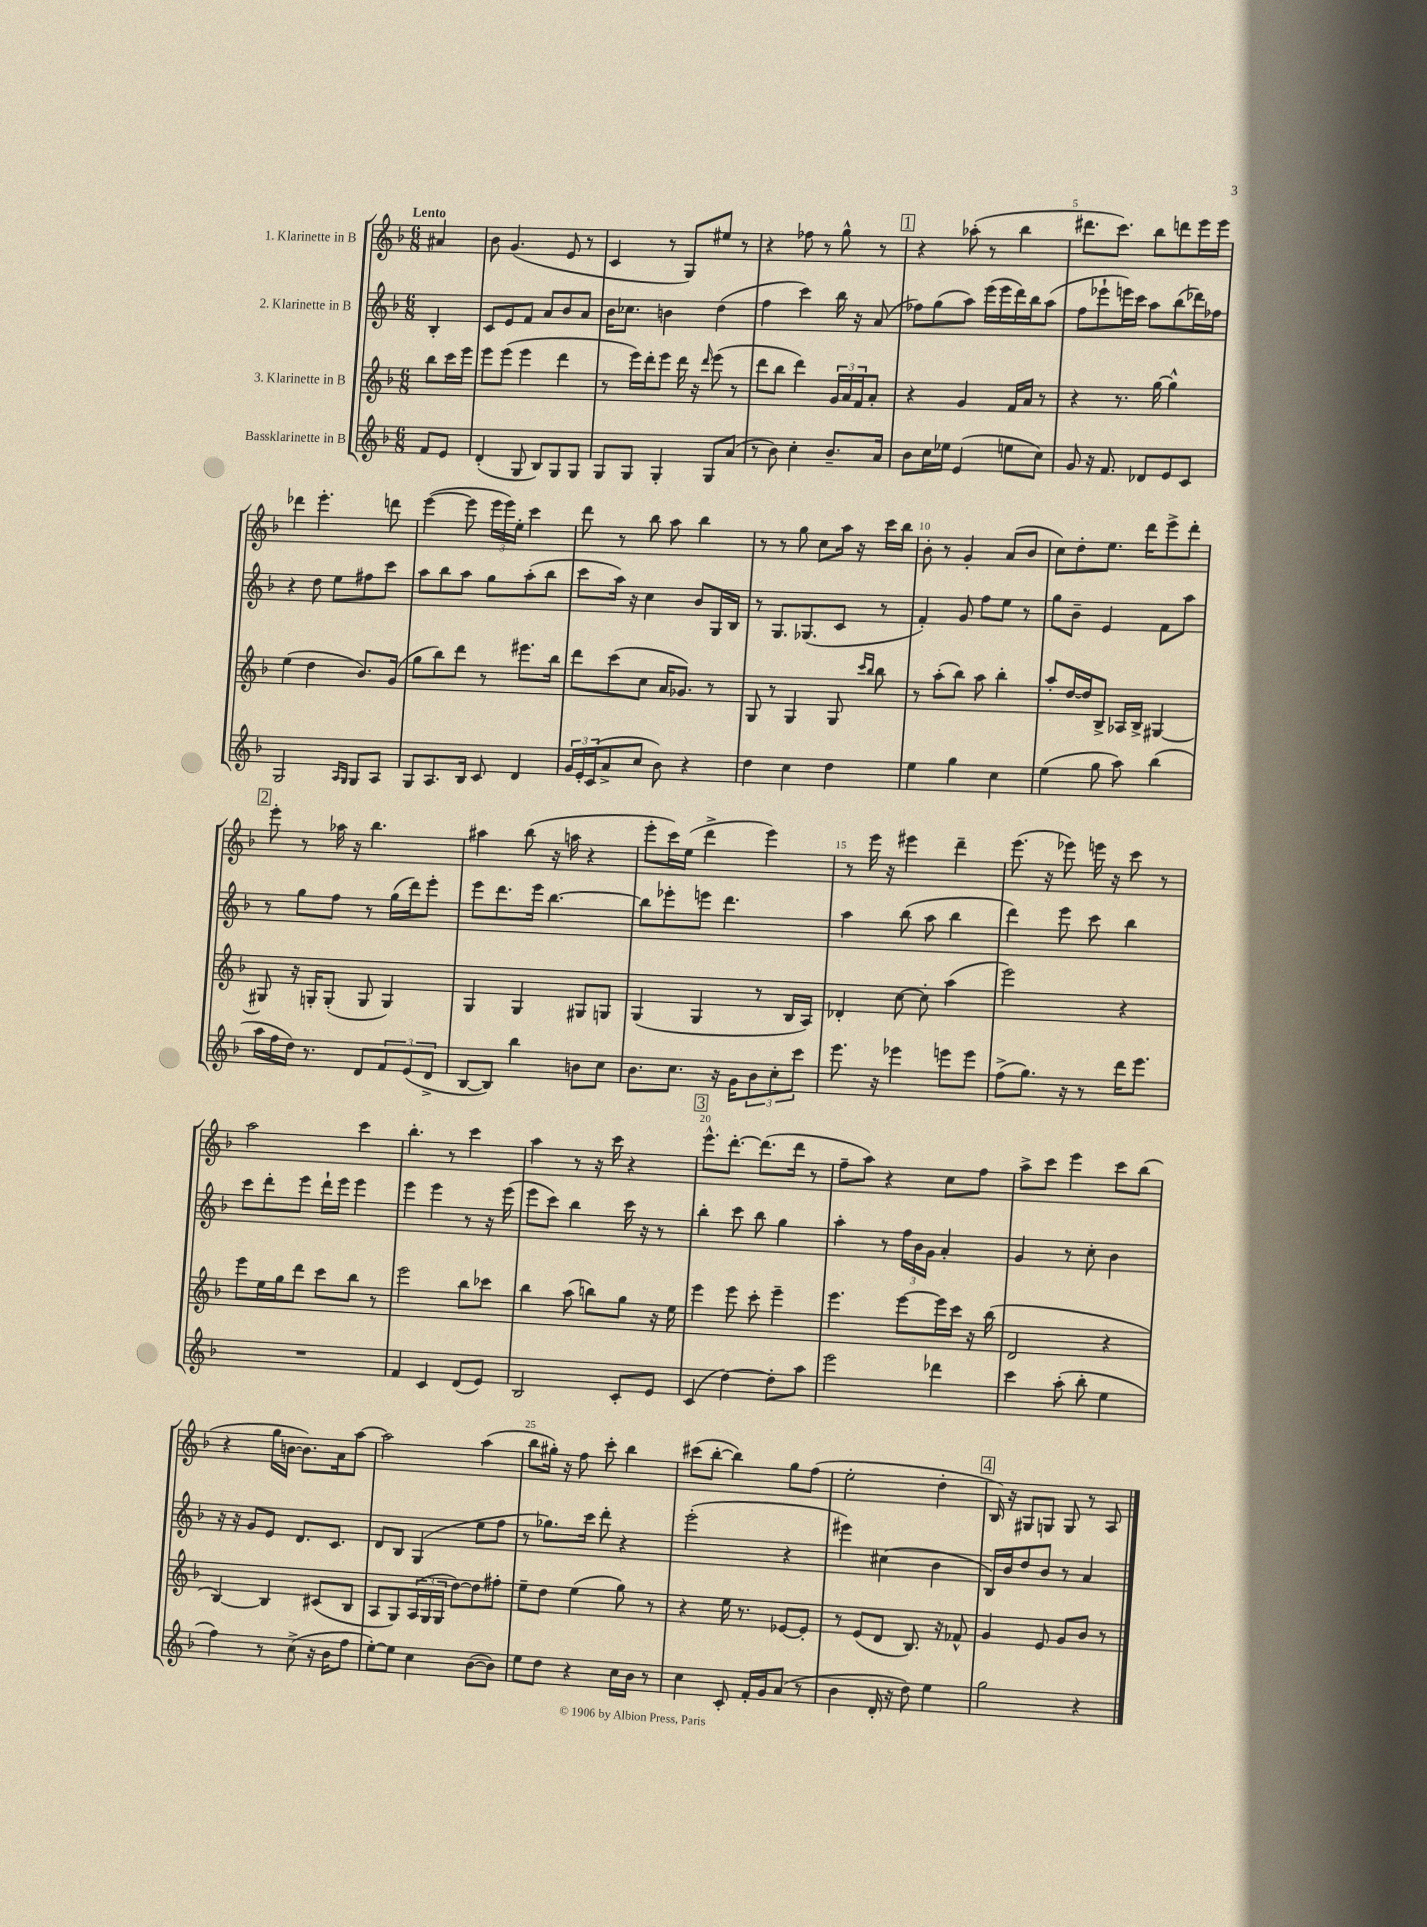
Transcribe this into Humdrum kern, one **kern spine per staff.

**kern	**kern	**kern	**kern
*staff4	*staff3	*staff2	*staff1
*clefG2	*clefG2	*clefG2	*clefG2
*k[b-]	*k[b-]	*k[b-]	*k[b-]
*M6/8	*M6/8	*M6/8	*M6/8
8f/L	8bb-\L	4B-'/	4a#/
8e/J	16ccc\L	.	.
.	16eee\JJ	.	.
=	=	=	=
(4d'/	8eee\L	8c/L	8b-\
.	(8eee\J	8e/	(4.g/
8G/	4eee\	8f/J	.
8B-/L)	.	8a/L	.
8G/	4ddd\	8b-/	8e/
8G/J	.	8a/J	8r
=	=	=	=
8G/L	8r	16b-\LK	4c/
.	.	8.cc-\J	.
8G/J	16eee\LL)	.	.
.	16ddd'\J	.	.
4G'/	8eee\J	4b\	8r
.	16ddd\	.	8G/L)
.	16r	.	.
.	16qqddd/	.	.
8G/L	(8eee\	(4dd\	8ee#/J
(8a/J	8r	.	8r
=	=	=	=
8r	8ddd\L	4ff\	4r
8b-\)	8bb-\J	.	.
4cc'\	4ddd\)	4ccc\)	8ff-\
.	.	.	8r
8.b-~/L	24g/LL	16bb-\	8gg^^\
.	24a/	.	.
.	.	16r	.
.	24f/J	.	.
.	8a'/J	(8a/	8r
16a/Jk	.	.	.
=	=	=	=
8b-\L	4r	8ff-\L)	4r
16cc\L	.	(8gg\	.
16ee-\JJ	.	.	.
(4e/	4g/	8aa\J)	(8aa-'\
.	.	(16eee\LL	8r
.	.	16eee\	.
8ee\L	16f/LL	16ddd\)	4bb-\
.	16a/JJ	16bb-\J	.
8cc\J)	8r	(8aa\J	.
=	=	=	=
8g/	4r	8ff\L	8.ddd#\L
16r	.	8eee-`\	.
8.f/	.	.	8.ccc\J)
.	8.r	16eee\L)	.
.	.	16ccc\JJ	.
8d-/L	.	8aa\L	8bb-\L
.	[16gg\	.	.
8e/	4gg^^\]	(8bb-\	8ddd\
8c/J	.	16ddd-\L)	16eee\L
.	.	16ff-\JJ	16eee\JJ
=	=	=	=
2G/	(4ee\	4r	4ddd-\
.	4dd\	8dd\	4.eee'\
.	.	8ee\L	.
16qqA/LL	.	.	.
16qqG/JJ	.	.	.
8G/L	8.b-/L)	8ff#\	.
8A/J	.	8ccc\J	8ddd\
.	(16g/Jk	.	.
=	=	=	=
8G/L	8gg\L	8aa\L	([4eee\
8.A/	8bb-\)	8bb-\	.
.	8ddd\J	8aa\J	8eee\]
16B-/Jk	.	.	.
8c/	8r	8gg\L	24eee\LL
.	.	.	24eee\)
.	.	.	24ee'\JJ
4d/	8.eee#\L	(8aa'\	4ccc\
.	.	8bb-\J	.
.	16bb-\Jk	.	.
=	=	=	=
24g/LL	8ddd\L	8ccc\L	8ddd\
24e'/	.	.	.
(24c/J	.	.	.
8a^/	(8ccc\	16aa\Jk)	8r
.	.	16r	.
8cc/J	8cc\J	4cc\	8bb-\
8b-\)	16a/LK	.	8aa\
.	8.g-/J)	.	.
4r	.	8b-/L	4bb-\
.	8r	16G/L	.
.	.	16B-/JJ	.
=	=	=	=
4dd\	8G/	8r	8r
.	8r	8.G/L	8r
4cc\	4G/	.	8gg\
.	.	(8.G-/	.
.	.	.	8cc\L
4dd\	8G/	8c/J	16aa\Jk
.	.	.	16r
.	16qqccc/LL	.	.
.	16qqbb-/JJ	.	.
.	8bb-\	8r	16ccc\LL
.	.	.	16bb-\JJ
=	=	=	=
4ee\	8r	4f'/)	8b-'\
.	(8aa'\L	.	8r
4gg\	8bb-\J)	8g/	4g'/
.	8aa\	8ff\L	.
4cc\	4bb-'\	8ee\J	(8a/L
.	.	8r	8b-/J
=	=	=	=
(4ee\	8aa'/L	8gg\L	8cc\L)
.	[16dd/L	8b-~\J	8dd'\
.	16dd/]J	.	.
8gg\	8B-^/J	4e/	8.ee\J
8aa\)	16A-/LL	.	.
.	16B-^/JJ	.	16ddd\LK
(4bb-\	[4G#/	8f\L	8eee^\
.	.	8aa\J	8ddd'\J
=	=	=	=
16aa\LL	8G#/]	8r	8eee'\
16ff\	.	.	.
16dd\JJ)	16r	8gg\L	8r
8.r	16G'/LK	.	.
.	(8G'/J	8ff\J	16aa-\
.	.	.	16r
8d/L	8G/	8r	4.bb-\
12f/	4G/)	(16gg\LL	.
.	.	16ddd\J)	.
(12e/	.	.	.
.	.	8eee'\J	.
12d^/J	.	.	.
=	=	=	=
[8B-/L	4G/	8eee\L	4aa#\
8B-/]J)	.	8.ddd\	.
4bb-\	4G/	.	(8bb-\
.	.	16eee\Jk	.
.	.	[4.bb-\	16r
.	.	.	16aa\
8b\L	8G#/L	.	4r
8cc\J	8G/J	.	.
=	=	=	=
8.b-\L	(4G/	8bb-\]L	8eee'\L
.	.	8eee-'\	16ccc\L)
8.cc\J	.	.	(16ee\JJ
.	4G/	8eee\J	4ddd^\
16r	.	4.ddd\	.
16g\LK	.	.	.
12b-\	8r	.	4eee\)
12cc'\	.	.	.
.	16B-/LL	.	.
12ccc\J	.	.	.
.	16A/JJ)	.	.
=	=	=	=
8.eee\	4d-'/	4aa\	8r
.	.	.	16eee\
16r	.	.	16r
4eee-\	[8cc\	(8bb-\	4eee#\
.	8cc'\]	8aa\	.
8eee\L	(4aa\	4bb-\	4ddd~\
8eee\J	.	.	.
=	=	=	=
(8ff^\L	2eee\)	4ddd\)	(8.eee\
8.gg\J)	.	.	.
.	.	.	16r
.	.	8eee\	8eee-\)
16r	.	.	.
8r	.	8ccc\	16eee\
.	.	.	16r
16ddd\LK	4r	4bb-\	8ccc\
8.eee\J	.	.	.
.	.	.	8r
=	=	=	=
2.r	8eee\L	8ccc\L	2aa\
.	16ee\L	8ddd'\	.
.	16gg\J	.	.
.	8ddd\J	8eee\J	.
.	8ccc\L	16ddd`\LL	.
.	.	16eee\JJ	.
.	8bb-\J	4eee\	4ccc\
.	8r	.	.
=	=	=	=
4f/	2eee\	4eee\	4.bb-'\
4c/	.	4eee\	.
.	.	.	8r
(8d/L	8bb-\L	8r	4ccc\
8e/J)	8ccc-\J	16r	.
.	.	(16eee\	.
=	=	=	=
2B-/	4bb-\	8eee\L	4aa\
.	.	8ccc\J)	.
.	(8aa\	4bb-\	8r
.	8bb\L)	.	16r
.	.	.	16ccc\
8c'/L	8gg\J	16ccc\	4r
.	.	16r	.
8e/J	16r	8r	.
.	16ee\	.	.
=	=	=	=
(4c/	4eee\	4bb-'\	8.eee^^\L
.	.	.	[8.ddd'\J
[4dd\)	8eee\	8ccc\	.
.	8ccc'\	8bb-\	(8.ddd\]L
8dd'\]L	4eee~\	4gg\	.
.	.	.	16ddd\Jk
8aa\J	.	.	8r
=	=	=	=
2eee\	4.eee\	4aa'\	8ff~\L
.	.	.	8aa\J)
.	.	8r	4r
.	[8eee\L	24ff\LL	.
.	.	24b-\	.
.	.	24g\JJ	.
4ddd-\	16eee\]L	4a'/	8cc\L
.	16ccc\JJ	.	.
.	16r	.	8ff\J
.	(16bb-\	.	.
=	=	=	=
4ccc\	2d/	4g/	8aa^\L
.	.	.	8ccc\J
(8aa'\	.	8r	4eee\
8bb-'\	.	8cc'\	.
4ee\	4r	4b-\	8ccc\L
.	.	.	(8bb-\J
=	=	=	=
4ff\)	[4B-/)	16r	4r
.	.	16r	.
.	.	8g/L	.
8r	4B-/]	8e/J	16gg\LL
.	.	.	[16b\JJ
(8cc^\	.	8.d/L	8.b\]L)
16r	(8c#/L	.	.
16b-\LK	.	8.c/J	16a\k
8ff\J	8B-/J	.	[8aa\J
=	=	=	=
[8ee'\L)	8A/L	8d/L	2aa\]
8ee\]J	8G/)	8B-/J	.
4cc\	(24A/L	(4G/	.
.	24G/	.	.
.	24G/JJ	.	.
.	[8dd\L)	.	.
([8b-\L	8dd\]	8ee\L	(4aa\
8b-\]J)	8ff#'\J	8ff\J	.
=	=	=	=
8ee\L	8ee~\L	8r	8bb-\L
8dd\J	8dd\J	8.gg-\L)	16gg#'\Jk)
.	.	.	16r
4r	(4ee\	.	8ff\
.	.	16ccc\Jk	.
.	.	8ddd'\	8ccc'\
16cc\LL	8gg\)	4r	4bb-\
16b-\JJ	.	.	.
8r	8r	.	.
=	=	=	=
4cc\	4r	(2eee'\	(8ccc#\L
.	.	.	[8bb-'\J
8c'/	16ee\	.	4bb-\])
.	8.r	.	.
16f'/LL	.	.	.
16g/J	.	.	.
(8a/J	[8e-/L	4r	8gg\L
8r	8e-'/]J	.	(8ff\J
=	=	=	=
4b-\	8r	4eee#\)	2ee'\
.	(8e/L	.	.
16d'/	8d/J	(4cc#\	.
16r	.	.	.
8dd\)	8.B-/)	.	.
4ee\	.	4b-\	4dd'\
.	16r	.	.
.	8f-^^/	.	.
=	=	=	=
2gg\	4g/	16B-/LL)	16B-/)
.	.	16b-/J	16r
.	.	8dd/	8G#/L
.	8e/	8b-/J	8G/J
.	8g/L	8r	8G/
4r	8b-/J	4a/	8r
.	8r	.	8A/
==	==	==	==
*-	*-	*-	*-
